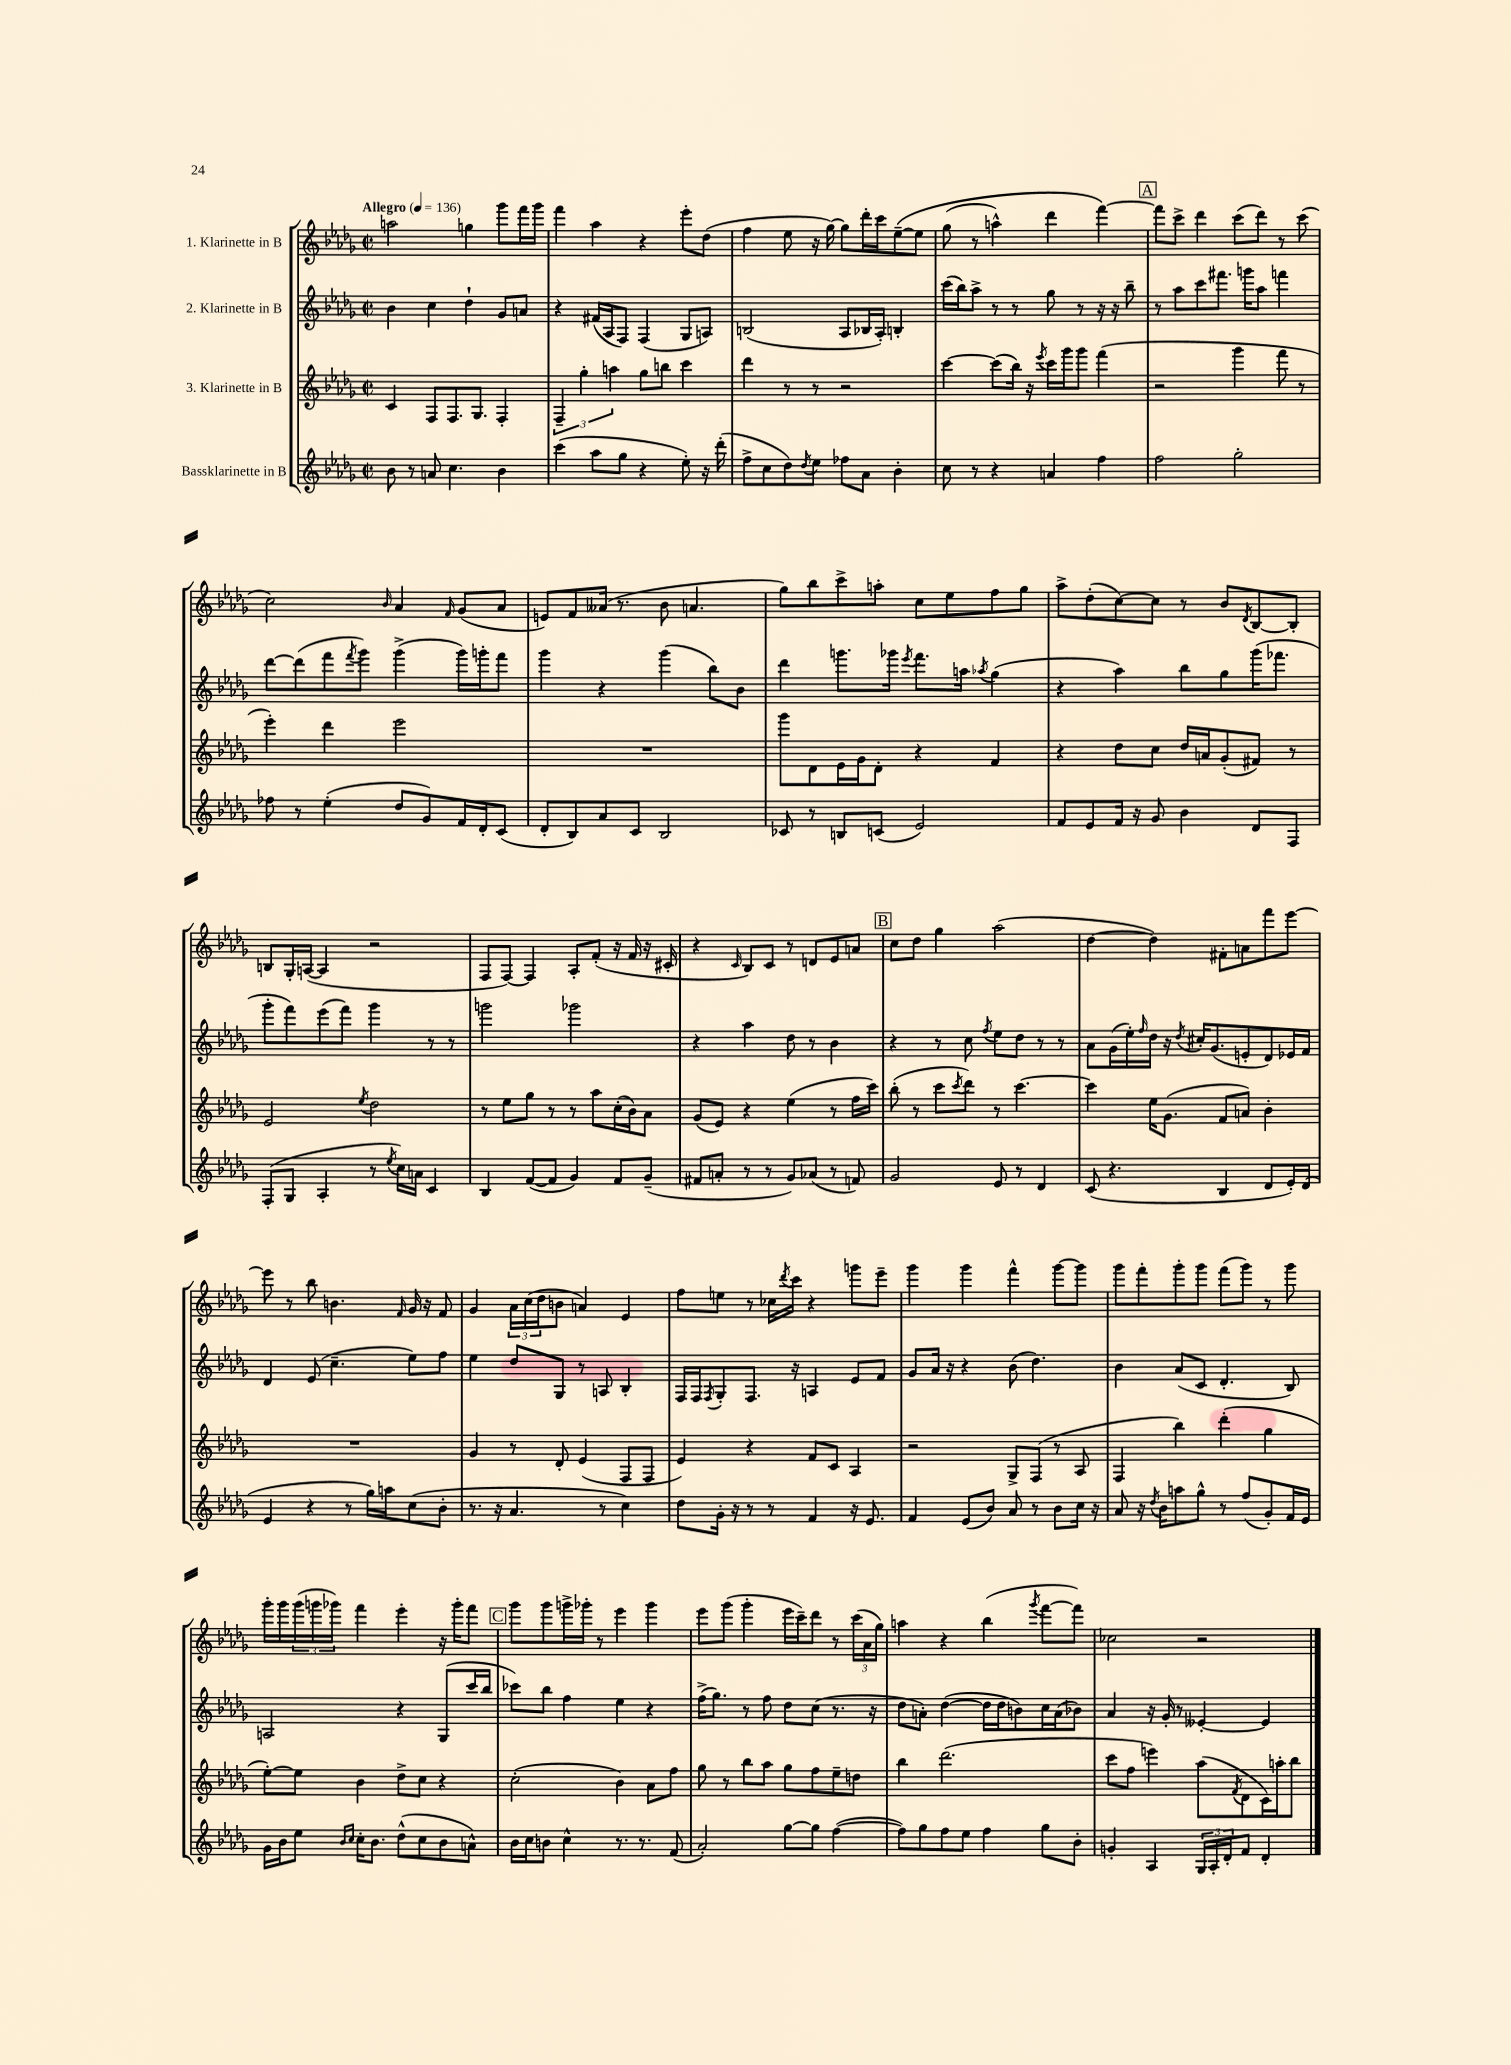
<<
\new StaffGroup <<
\new Staff = "s0" \with { instrumentName = "1. Klarinette in B" } {
    \clef treble \key des \major \defaultTimeSignature \time 2/2 \tempo "Allegro" 4 = 136
    a''2 g''4 ges'''8 f'''16 ges'''16 |
    f'''4 aes''4 r4 ees'''8-. des''8( |
    f''4 ees''8 r16 ges''16~) ges''8 des'''16-. c'''16 ees''8~--\( ees''8 |
    ges''8( r8 a''4-^) des'''4 f'''4~\) |
    \mark \markup { \box "A" } f'''8 c'''8-> des'''4 c'''8( des'''8) r8 c'''8( |
    c''2) \grace { bes'16 } aes'4 \grace { f'16 } ges'8( aes'8 |
    e'8) f'8 aeses'16( r8. bes'8 a'4. |
    ges''8) bes''8 c'''8-> a''8-. c''8 ees''8 f''8 ges''8 |
    aes''8-> des''8-.( c''8~) c''8 r8 bes'8 \acciaccatura { des'8 } bes8~ bes8-. |
    b8 ges16-. a16~( a4 r2 |
    f8 f8~) f4 aes8-. f'8-.( r16 f'16 r16 cis'16-. |
    r4 \grace { c'16 } bes8) c'8 r8 d'8 ees'8 a'8 |
    \mark \markup { \box "B" } c''8 des''8 ges''4 aes''2( |
    des''4~ des''4) fis'8-. a'8 f'''8 ees'''8~ |
    ees'''8 r8 bes''8 b'4. \grace { f'16 } ges'16 r16 f'8 |
    ges'4 \tuplet 3/2 { aes'16 c''16( des''16 } b'8 a'4) ees'4 |
    f''8 e''8 r8 ces''16 \acciaccatura { des'''8 } c'''16 r4 g'''8 ees'''8-- |
    ges'''4 ges'''4 f'''4-^ ges'''8~ ges'''8 |
    ges'''8 f'''8-. ges'''8-. ges'''8 f'''8( ges'''8) r8 ges'''8 |
    ges'''16-. ges'''16 \tuplet 3/2 { ges'''16( g'''16 ges'''16) } f'''4 ees'''4-. r16 ges'''16-. f'''8 |
    \mark \markup { \box "C" } ges'''8 ges'''8 g'''16-> ges'''16-. r8 ees'''4 ges'''4 |
    ees'''8 ges'''8( ges'''4-. ees'''16 c'''16--) des'''8 r8 \tuplet 3/2 { c'''16( aes'16 ges''16) } |
    a''4 r4 bes''4( \acciaccatura { ges'''8 } f'''8~ f'''8) |
    ces''2 r2 \bar "|." |
}
\new Staff = "s1" \with { instrumentName = "2. Klarinette in B" } {
    \clef treble \key des \major \defaultTimeSignature \time 2/2
    bes'4 c''4 des''4-! ges'8 a'8 |
    r4 fis'16( aes16 f8) f4( ges8 a8) |
    b2( aes8 bes16 aes16-.) b4-. |
    c'''16( bes''16) aes''8-> r8 r8 ges''8 r8 r16 r16 bes''8-- |
    \mark \markup { \box "A" } r8 aes''8 c'''8 fis'''8. g'''16 aes''8 f'''4 |
    des'''8~ des'''8( f'''8 \acciaccatura { f'''8 } ges'''8) ges'''4->( ges'''16) g'''16-. f'''8 |
    ges'''4 r4 ges'''4( bes''8) bes'8 |
    des'''4 g'''8. ges'''16 \acciaccatura { ees'''8 } f'''8. a''16 \acciaccatura { aes''8 } ges''4( |
    r4 aes''4) bes''8 ges''8 ges'''16( fes'''8. |
    ges'''8-. f'''8) ees'''8( f'''8) ges'''4 r8 r8 |
    g'''2 ges'''2 |
    r4 aes''4 des''8 r8 bes'4 |
    \mark \markup { \box "B" } r4 r8 c''8 \acciaccatura { f''8 } ees''8 des''8 r8 r8 |
    aes'8 ges'16( ees''16-.) \grace { f''16 } des''16 r16 \acciaccatura { des''8 } cis''16-. ges'8.( e'8-. des'8) ees'16 f'16 |
    des'4 ees'8( c''4.-- ees''8) f''8 |
    ees''4 des''8 ges8 r8 a8 bes4-. |
    f16 f16 \acciaccatura { f8 } ges8-. f8. r16 a4 ees'8 f'8 |
    ges'8 aes'16 r16 r4 bes'8( des''4.) |
    bes'4 aes'8( c'8 des'4.-. bes8) |
    a2 r4 ges8( c'''16 bes''16 |
    \mark \markup { \box "C" } ces'''8) bes''8 f''4 ees''4 r4 |
    f''16->( ges''8.) r8 f''8 des''8 c''8( r8. r16 |
    des''8 a'8-.) des''4~( des''16 des''16 b'8) c''16 a'16( bes'8) |
    aes'4 r16 ges'16-. r8 eeses'4~-. eeses'4 \bar "|." |
}
\new Staff = "s2" \with { instrumentName = "3. Klarinette in B" } {
    \clef treble \key des \major \defaultTimeSignature \time 2/2
    c'4 f8 f8. ges8. f4-. |
    \tuplet 3/2 { f4-- ges''4-. a''4 } ges''8 b''8 c'''4 |
    des'''4 r8 r8 r2 |
    c'''4~ c'''8( bes''16) r16 \acciaccatura { ees'''8 } c'''16 ges'''16 ges'''8 f'''4( |
    \mark \markup { \box "A" } r2 ges'''4 f'''8 r8 |
    ees'''4-.) des'''4 ees'''2 |
    R1 |
    ges'''8 des'8 ees'16 ges'16 des'8-. r4 f'4 |
    r4 des''8 c''8 des''16 a'16 ges'8-.( fis'8) r8 |
    ees'2 \acciaccatura { ees''8 } des''2 |
    r8 ees''8 ges''8 r8 r8 aes''8 c''16-.( bes'16) aes'8 |
    ges'8( ees'8) r4 ees''4( r8 f''16 c'''16) |
    \mark \markup { \box "B" } bes''8-.( r8 c'''8 \acciaccatura { c'''8 } des'''8) r8 c'''4.~ |
    c'''4 ees''16 ges'8.( f'8 a'8) bes'4-. |
    R1 |
    ges'4 r8 des'8-. ees'4( f8 f8 |
    ees'4) r4 f'8 c'8 aes4 |
    r2 ges8-> f8( r8 aes8 |
    f4 bes''4) des'''4-.( ges''4 |
    ees''8~-.) ees''8 bes'4 des''8-> c''8 r4 |
    \mark \markup { \box "C" } c''2-.( bes'4) aes'8 f''8 |
    ges''8 r8 bes''8 aes''8 ges''8 f''8 ees''8-- d''8 |
    bes''4 des'''2.( |
    c'''8 f''8 e'''4) aes''8( \acciaccatura { f'8 } des'8 c'16) a''16-. bes''8 \bar "|." |
}
\new Staff = "s3" \with { instrumentName = "Bassklarinette in B" } {
    \clef treble \key des \major \defaultTimeSignature \time 2/2
    bes'8 r8 a'8 c''4. bes'4 |
    c'''4( aes''8 ges''8 r4 ees''8-.) r16 des'''16-.( |
    f''8-> c''8 des''8) \acciaccatura { des''8 } ees''8 fes''8 aes'8 bes'4-. |
    c''8 r8 r4 a'4 f''4 |
    \mark \markup { \box "A" } f''2 ges''2-. |
    fes''8 r8 ees''4-.( des''8 ges'8) f'16 des'16-. c'8( |
    des'8-. bes8) aes'8 c'8 bes2 |
    ces'8 r8 b8 c'8( ees'2) |
    f'8 ees'8 f'16 r16 ges'8 bes'4 des'8 f8 |
    f8-.( ges8 aes4-. r8 \acciaccatura { ees''8 } c''16) a'16 c'4 |
    bes4 f'8~( f'8 ges'4) f'8 ges'8--( |
    fis'8 a'8-. r8 r8 ges'8) aes'8( r8 f'8) |
    \mark \markup { \box "B" } ges'2 ees'8 r8 des'4 |
    c'8( r4. bes4 des'8 ees'16-.) des'16( |
    ees'4 r4 r8 ges''16) a''16 c''8( bes'8-. |
    r8. r16 aes'4. r8 c''4) |
    des''8 ges'16-. r16 r8 r8 f'4 r16 ees'8. |
    f'4 ees'8( bes'8) aes'8 r8 bes'8 c''16 r16 |
    aes'8 r16 \acciaccatura { des''8 } bes'16 a''8 ges''8-^ r8 f''8( ges'8-.) f'16 ees'16 |
    ges'16 bes'16 ees''8 \grace { bes'16 c''16 } c''16-. bes'8. des''8-^( c''8 bes'8 a'8-^) |
    \mark \markup { \box "C" } bes'16 c''16 b'8 c''4-^ r8. r8. f'8( |
    aes'2-.) ges''8~ ges''8 f''4~( |
    f''8) ges''8 f''8 ees''8 f''4 ges''8 bes'8-. |
    g'4-. aes4 \tuplet 3/2 { ges16 aes16-. des'16-. } f'8 des'4-. \bar "|." |
}
>>
>>
\layout { \context { \Score \remove "Bar_number_engraver" } }
